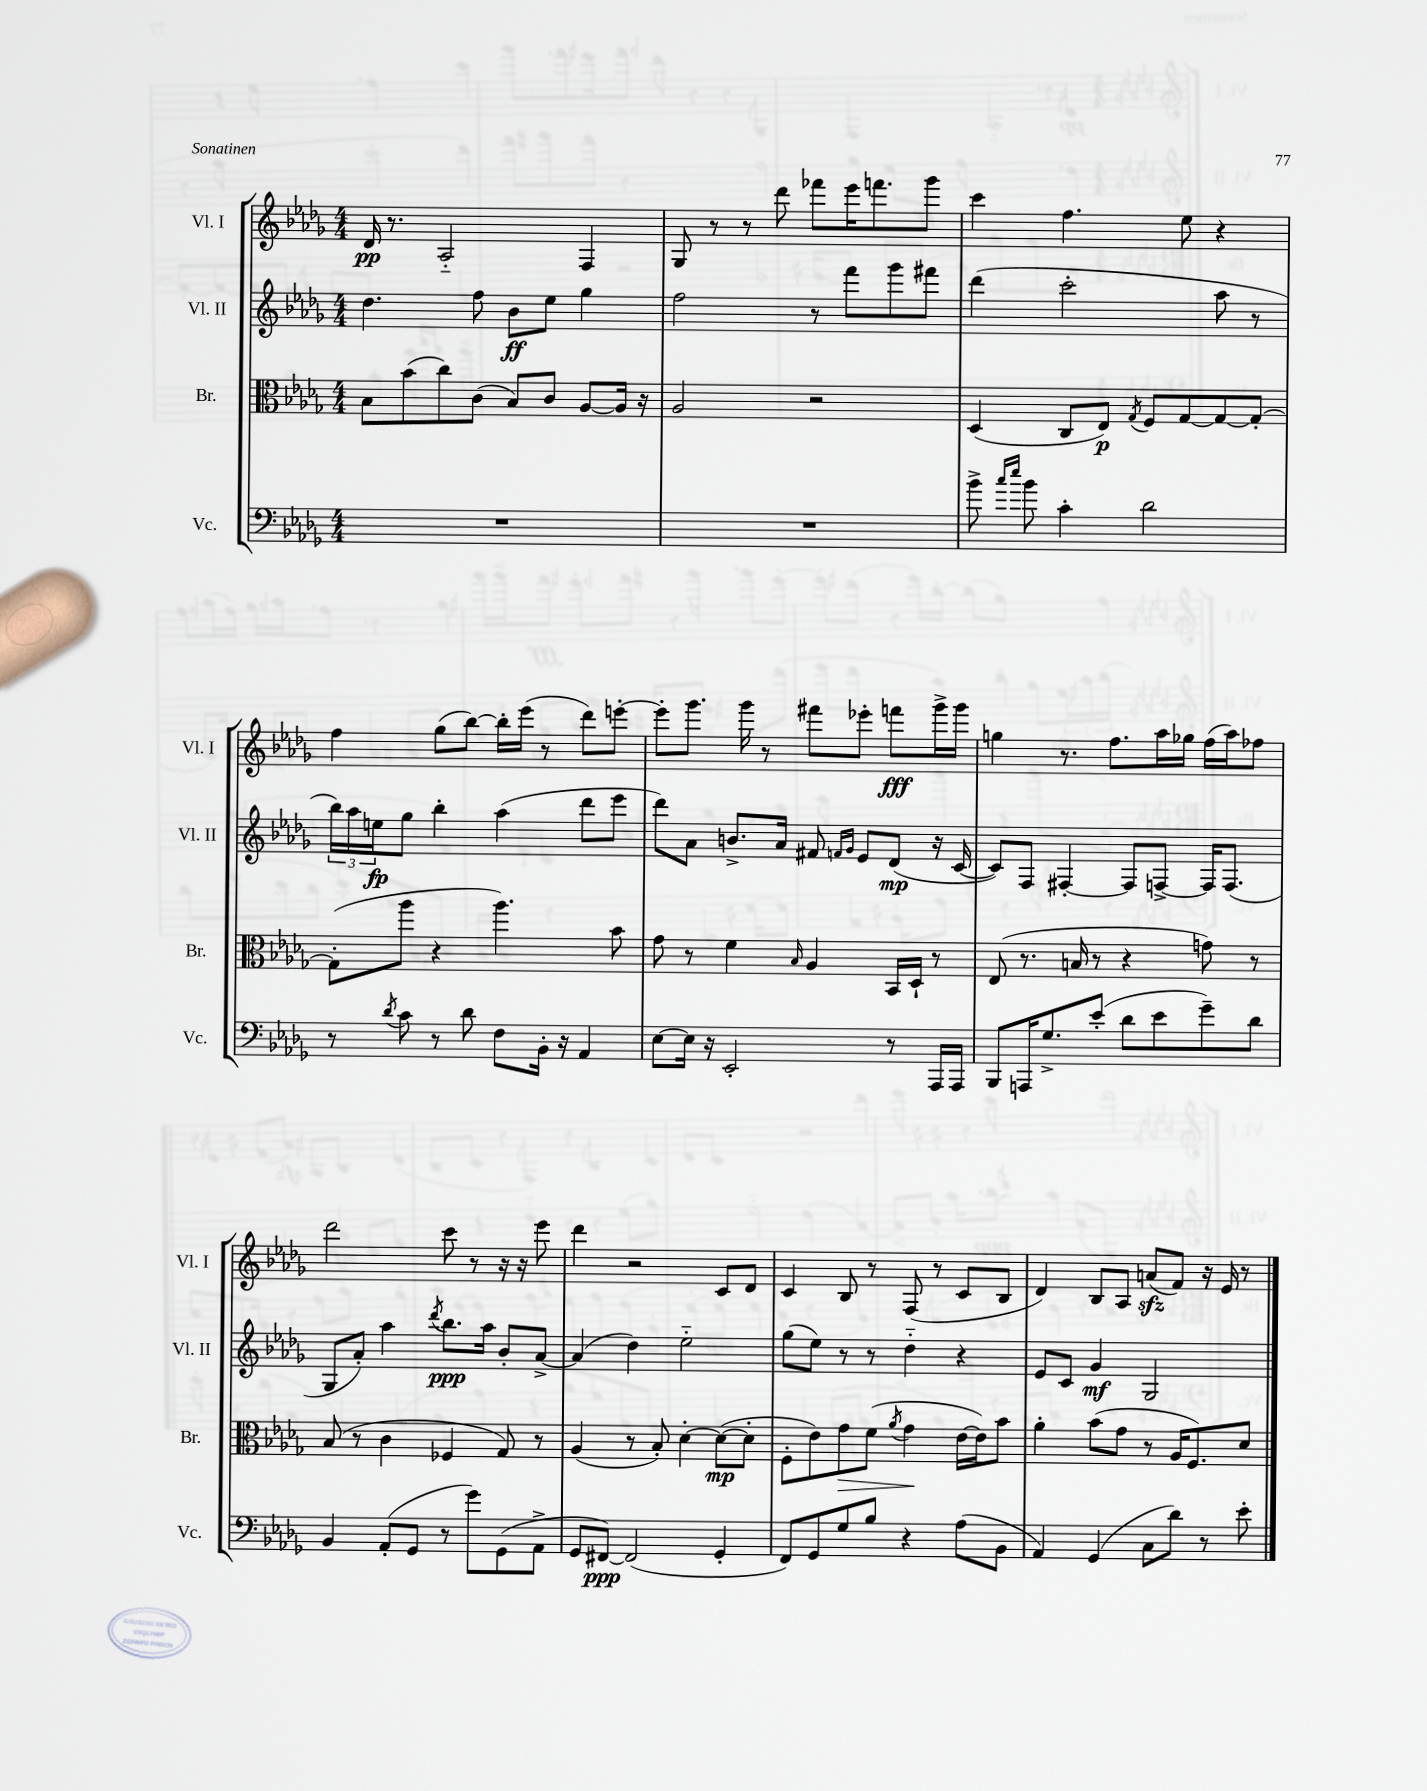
<<
\new StaffGroup <<
\new Staff = "s0" \with { instrumentName = "Vl. I" shortInstrumentName = "Vl. I" } {
    \clef treble \key des \major \numericTimeSignature \time 4/4
    des'16\pp r8. aes2-_ f4 |
    ges8 r8 r8 des'''8 fes'''8 ees'''16 f'''8. ges'''8 |
    c'''4 f''4. ees''8 r4 |
    f''4 ges''8( bes''8~) bes''16-. ees'''16( r8 des'''8) e'''8~-. |
    e'''8-. ges'''8. ges'''16 r8 fis'''8 ees'''8-. f'''8\fff ges'''16-> ges'''16 |
    g''4 r8. f''8. aes''16 ges''16 f''16( aes''16) fes''8 |
    des'''2 c'''8 r8 r16 r16 ees'''8 |
    des'''4 r2 c'8 des'8 |
    c'4 bes8 r8 f8( r8 c'8 bes8 |
    des'4) bes8 aes8 a'8\sfz( f'8) r16 ees'16 r8 \bar "|." |
}
\new Staff = "s1" \with { instrumentName = "Vl. II" shortInstrumentName = "Vl. II" } {
    \clef treble \key des \major \numericTimeSignature \time 4/4
    des''4. f''8 bes'8\ff ees''8 ges''4 |
    f''2 r8 f'''8 ges'''8 fis'''8 |
    des'''4( c'''2-. aes''8 r8 |
    \tuplet 3/2 { bes''16) aes''16 e''16\fp } ges''8 bes''4-. aes''4( des'''8 ees'''8 |
    des'''8) aes'8 b'8.-> aes'16 fis'8 \grace { f'16 ges'16 } ees'8 des'8\mp( r16 c'16~ |
    c'8) f8 fis4~-. fis8 f8~-> f16 f8.( |
    ges8 aes'8-.) aes''4 \acciaccatura { des'''8 } bes''8.\ppp aes''16 bes'8-. aes'8~-> |
    aes'4( des''4) ees''2-_ |
    ges''8( ees''8) r8 r8 des''4-_ r4 |
    ees'8 c'8 ges'4\mf ges2 \bar "|." |
}
\new Staff = "s2" \with { instrumentName = "Br." shortInstrumentName = "Br." } {
    \clef alto \key des \major \numericTimeSignature \time 4/4
    bes8 bes'8( c''8) c'8( bes8) c'8 aes8~ aes16 r16 |
    aes2 r2 |
    des4( c8 ees8\p) \acciaccatura { ges8 } f8 ges8~ ges8~ ges8~-. |
    ges8-.( aes''8 r4 aes''4.) bes'8 |
    ges'8 r8 f'4 \grace { bes16 } aes4 bes,16 des16-! r8 |
    ees8( r8. b16 r8 r4 g'8) r8 |
    bes8( r8 c'4 fes4 ges8) r8 |
    aes4( r8 bes8-.) des'4~-. des'8~\mp( des'8-. |
    f8-. ees'8) ges'8\> f'8( \acciaccatura { aes'8 } ges'4\! ees'16~ ees'16) bes'8 |
    aes'4-. bes'8( ges'8 r8 aes16 f8.) des'8 \bar "|." |
}
\new Staff = "s3" \with { instrumentName = "Vc." shortInstrumentName = "Vc." } {
    \clef bass \key des \major \numericTimeSignature \time 4/4
    R1 |
    R1 |
    bes'8-> \grace { c''16 ees''16 } bes'8 c'4-. des'2 |
    r8 \acciaccatura { des'8 } c'8 r8 des'8 f8 bes,16-. r16 aes,4 |
    ees8~ ees16 r16 ees,2-. r8 aes,,16 aes,,16 |
    bes,,8 a,,16 ges8.-> ees'8-.( des'8 ees'8 ges'8--) des'8 |
    bes,4 aes,8-.( ges,8 r8 ges'8) ges,8( aes,8-> |
    ges,8 fis,8~\ppp) fis,2( ges,4-. |
    f,8) ges,8 ges8 bes8 r4 aes8( bes,8 |
    aes,4) ges,4( c8 des'8) r8 ees'8-. \bar "|." |
}
>>
>>
\layout { \context { \Score \remove "Bar_number_engraver" } }
